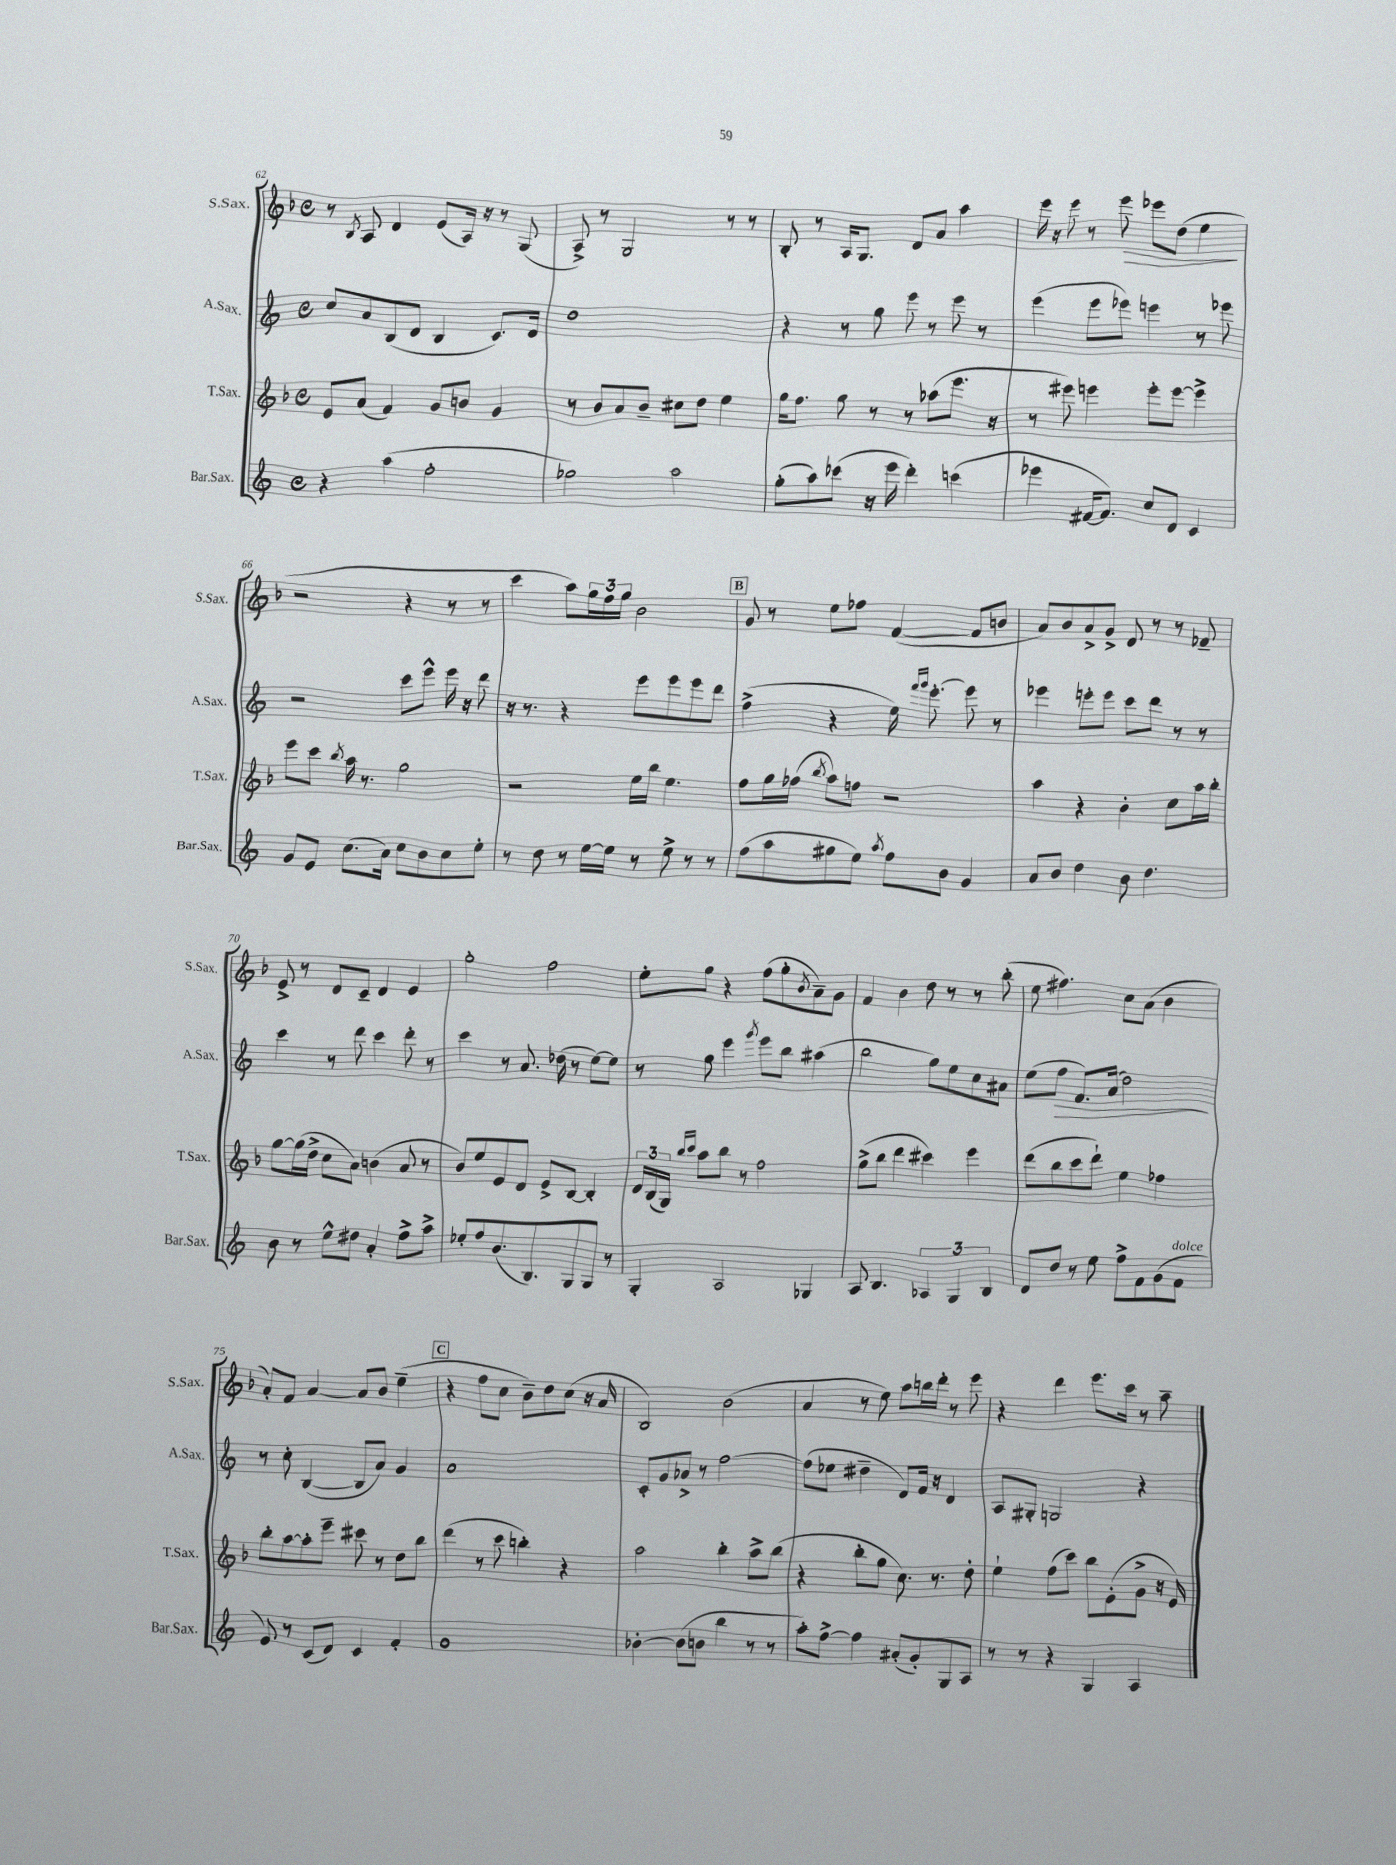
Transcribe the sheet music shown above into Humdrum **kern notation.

**kern	**kern	**kern	**kern
*staff4	*staff3	*staff2	*staff1
*clefG2	*clefG2	*clefG2	*clefG2
*k[]	*k[b-]	*k[]	*k[b-]
*M4/4	*M4/4	*M4/4	*M4/4
*met(c)	*met(c)	*met(c)	*met(c)
4r	8e	8cc	8r
.	.	.	8qB-
.	(8a	8a	8A
(4aa	4f)	(8B	4d
.	.	8d	.
2ff'	8g	4B	(8e
.	8b	.	16A)
.	.	.	16r
.	4g	8.c)	8r
.	.	.	(8G
.	.	16d	.
=	=	=	=
2gg-)	8r	1dd	8A^)
.	8b-	.	8r
.	8a	.	2G
.	8b-~	.	.
2aa	8cc#	.	.
.	8dd	.	.
.	4ee	.	8r
.	.	.	8r
=	=	=	=
(8gg'	16gg	4r	8B-'
.	8.ff	.	.
8aa)	.	.	8r
(8ccc-	8gg	8r	16A
.	.	.	8.G
16r	8r	8gg	.
16eee	.	.	.
4ddd')	8r	8eee	8d
.	(8aa-	8r	8a
(4ccc	8.eee	8eee	4aa
.	.	8r	.
.	16r	.	.
=	=	=	=
4eee-	8r	(4eee	16eee
.	.	.	16r
.	8eee#)	.	8eee
[16f#	4eee	8eee	8r
8.f#])	.	.	.
.	.	8eee-)	8eee
8cc	8eee'	4eee	8eee-
8d	[8eee	.	(8dd
4c	4eee^]	8r	4ee
.	.	8eee-	.
=	=	=	=
8g	8eee	2r	2r
8e	8ccc	.	.
.	8qbb-	.	.
(8.cc	16aa	.	.
.	8.r	.	.
16a)	.	.	.
8cc	2gg	8ccc	4r
8b	.	8eee^^	.
8cc	.	16eee	8r
.	.	16r	.
8ee'	.	8ddd	8r
=	=	=	=
8r	2r	16r	4ccc
.	.	8.r	.
8dd	.	.	.
8r	.	4r	8aa)
[16ee	.	.	24gg
.	.	.	24ff
16ee]	.	.	.
.	.	.	24gg
8r	16ee	8eee	2b-
.	16bb-	.	.
8ee^	4.ee	8eee	.
8r	.	8eee	.
8r	.	8ddd	.
=	=	=	=
(8ff	8ff	(4ff^	8g
8aa	16gg	.	8r
.	(16ff-	.	.
.	8qbb-	.	.
8gg#	8aa)	4r	8ee
8ee)	8ff	.	8ff-
8qaa	.	.	.
8ff	2r	16ee)	([4f
.	.	16qqfff	.
.	.	16qqggg	.
.	.	[8.eee'	.
8b	.	.	.
4g	.	8eee]	8f]
.	.	8r	8b
=	=	=	=
8a	4aa	4eee-	8a)
8b	.	.	8b-
4dd	4r	8eee'	8a^
.	.	8eee	8g^
8b	4b-'	8ccc	8d
4.dd	.	8ddd	8r
.	8cc	8r	8r
.	16aa	8r	8f-~
.	16bb-'	.	.
=	=	=	=
8b	[8gg	4ccc	8e^
8r	(16gg]	.	8r
.	16dd^	.	.
8ee^^	8cc	8r	8d
8dd#	8a)	8ddd	8c~
4a'	(4b	4ccc	4d
8ff^	8a	8ddd'	4e
8aa^	8r	8r	.
=	=	=	=
8ee-'	8b-)	4ccc	2gg'
8ff	8ee	.	.
(8.b	8e	8r	.
.	8d	8.a	.
8.B)	.	.	.
.	8e^	.	2ff
.	.	(16dd-	.
8G	[8B-	8r	.
8G	4B-']	[8ee)	.
8r	.	8ee]	.
=	=	=	=
4G'	24d	8r	8ee'
.	(24B-	.	.
.	24G)	.	.
.	16qqbb-	.	.
.	16qqccc	.	.
.	8aa	8gg	8gg
2A	8bb-	4eee	4r
.	8r	.	.
.	.	8qggg	.
.	2ff	8eee	(8ff
.	.	8bb	8gg'
.	.	.	8qb-
4G-	.	(4aa#	8a~)
.	.	.	8g
=	=	=	=
8A	(8gg^	2bb	4f
4.B	8bb-	.	.
.	4ddd	.	4b-
6A-	4ccc#)	8gg)	8dd
.	.	8ee	8r
6G	.	.	.
.	4eee	8cc	8r
6B	.	.	.
.	.	8a#	(8bb-'
=	=	=	=
8d	(8ddd	(8ee	8ee
8dd	8bb-	8ff	4.ff#)
8r	8ccc	8.f)	.
8ee	8ddd`)	.	.
.	.	(16a	.
8ff^	4ee	2dd)	8cc
8f	.	.	(8a
(8g	4ff-	.	4b-
8f	.	.	.
=	=	=	=
8e)	8bb-'	8r	8a')
8r	[8aa	8cc'	8f
(8c	8aa']	([4B	[4a
8d)	8eee~	.	.
4c	8ccc#	8B]	8a]
.	8r	8a)	8b-
4f'	8dd	4g	(4ee~
.	8bb-	.	.
=	=	=	=
1g	(4ddd	1a	4r
.	8r	.	8ff
.	8ccc	.	8cc
.	4bb')	.	8b-~)
.	.	.	8dd
.	4r	.	(8cc
.	.	.	16r
.	.	.	16a
=	=	=	=
[4b-'	2aa	8c'	2B-)
.	.	8g	.
(8b-]	.	8a-^	.
8b	.	8r	.
4bb	4bb-'	[2ff	(2b-
8r	8aa^	.	.
8r	(8bb-	.	.
=	=	=	=
8aa')	4r	(8ff]	4a
[8ff^	.	8ee-	.
4ff]	8bb-'	4dd#~	8r
.	8gg	.	8ee)
(8a#'	8.cc)	8d)	8aa
8g')	.	16f	16bb
.	8.r	16r	16ddd'
8G	.	4d	8r
8A	8dd'	.	8eee
=	=	=	=
8r	4ee`	8A	4r
8r	.	8G#'	.
4r	(8ff	2G	4ddd
.	8ccc)	.	.
4G	8bb-	.	8.eee
.	(8e'	.	.
.	.	.	16ccc
4A	8g^	4r	8r
.	16r	.	8aa~
.	16e)	.	.
==	==	==	==
*-	*-	*-	*-
